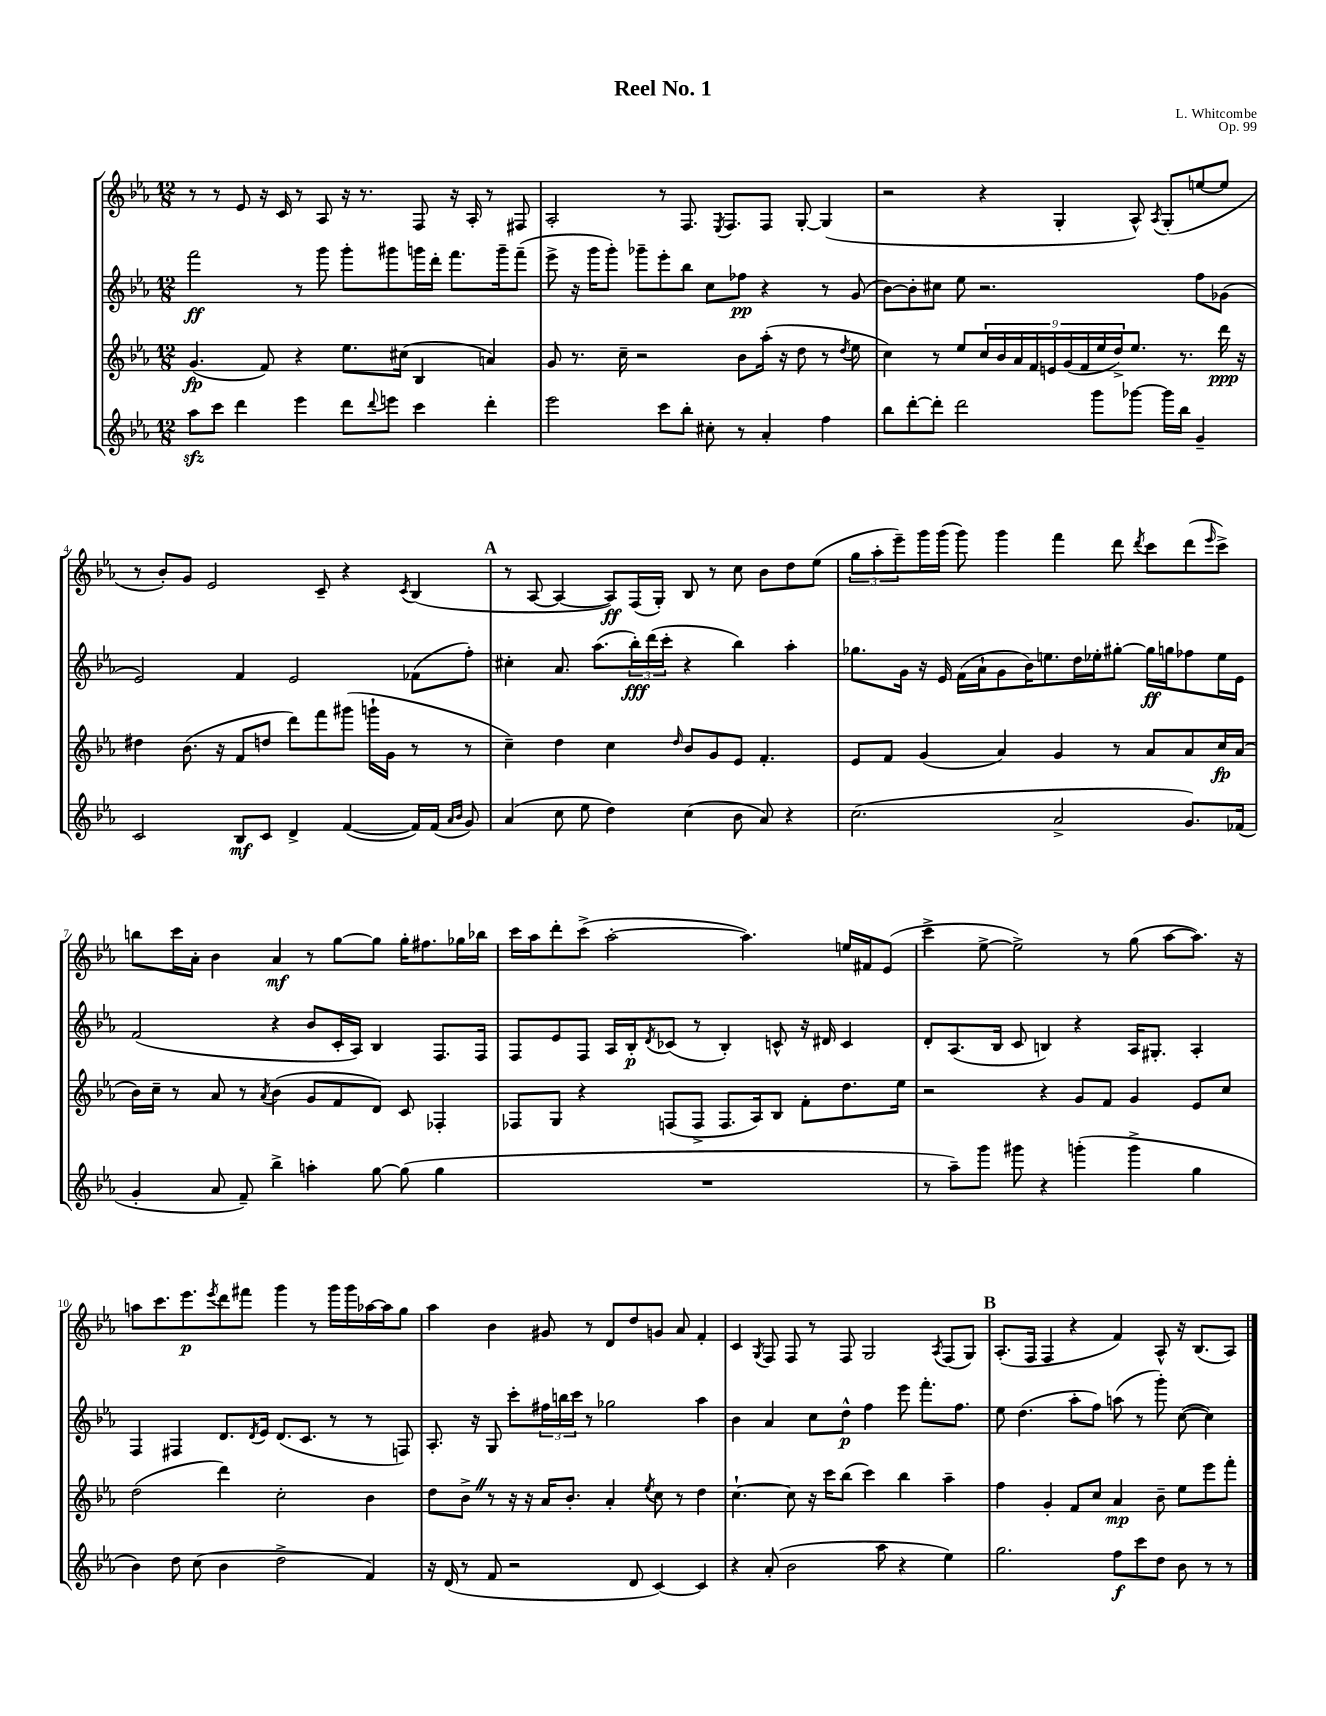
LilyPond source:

\header { title = "Reel No. 1" composer = "L. Whitcombe" opus = "Op. 99" }
<<
\new StaffGroup <<
\new Staff = "s0" {
    \clef treble \key ees \major \numericTimeSignature \time 12/8
    r8 r8 ees'8 r16 c'16 r8 aes8 r16 r8. f8 r16 aes16-. r8 fis8 |
    aes2-. r8 f8. \acciaccatura { ees8 } f8. f8 g8~-. g4( |
    r2 r4 g4-. aes8-^) \acciaccatura { aes8 } g8-.( e''8~ e''8 |
    r8 bes'8-.) g'8 ees'2 c'8-- r4 \acciaccatura { c'8 } bes4( |
    \mark \markup { \bold "A" } r8 aes8~ aes4~ aes8\ff) f16( g16-.) bes8 r8 c''8 bes'8 d''8 ees''8( |
    \tuplet 3/2 { g''8 aes''8-. ees'''8--) } g'''16 g'''16( g'''8) g'''4 f'''4 d'''8 \acciaccatura { d'''8 } c'''8 d'''8( \grace { ees'''16 } c'''8->) |
    b''8 c'''16 aes'16-. bes'4 aes'4\mf r8 g''8~ g''8 g''16-. fis''8. ges''16 bes''16 |
    c'''16 aes''16 d'''8-. c'''8->( aes''2~-. aes''4.) e''16 fis'16 ees'8( |
    c'''4-> ees''8~-> ees''2->) r8 g''8( aes''8~ aes''8.) r16 |
    a''8 c'''8. ees'''8.\p \acciaccatura { ees'''8 } d'''8 fis'''8 g'''4 r8 g'''16 g'''16 aes''16~ aes''16 g''8 |
    aes''4 bes'4 gis'8 r8 d'8 d''8 g'8 aes'8 f'4-. |
    c'4 \acciaccatura { g8 } f8 f8 r8 f8 g2 \acciaccatura { aes8 } f8( g8) |
    \mark \markup { \bold "B" } aes8.-.( f16 f4 r4 f'4) aes8-^ r16 bes8.( aes8) \bar "|." |
}
\new Staff = "s1" {
    \clef treble \key ees \major \numericTimeSignature \time 12/8
    f'''2\ff r8 g'''8 g'''8-. gis'''8 g'''16 d'''16-. f'''8. g'''16-- f'''8--( |
    ees'''8-> r16 g'''16 g'''8-.) ges'''8-- ees'''8-. bes''8 c''8 fes''8\pp r4 r8 g'8( |
    bes'8~) bes'8-. cis''8 ees''8 r2. f''8 ges'8( |
    ees'2) f'4 ees'2 fes'8( f''8-.) |
    \mark \markup { \bold "A" } cis''4-. aes'8. aes''8.( \tuplet 3/2 { bes''16-.\fff) d'''16( c'''16-. } r4 bes''4) aes''4-. |
    ges''8. g'16 r16 ees'16 f'16( aes'16-! g'8 bes'16) e''8. d''16 ees''16-. gis''8~-. gis''16\ff g''16 fes''8 ees''16 ees'16 |
    f'2( r4 bes'8 c'16-. aes16) bes4 f8. f16 |
    f8 ees'8 f8 aes16 bes16-.\p \acciaccatura { d'8 } ces'8( r8 bes4-.) c'8-^ r16 dis'16 c'4 |
    d'8-. aes8.( bes16 c'8 b4) r4 aes16 gis8.-. aes4-. |
    f4 fis4 d'8. \acciaccatura { d'8 } ees'16 d'8.( c'8. r8 r8 f8) |
    aes8.-. r16 g8 c'''8-. \tuplet 3/2 { fis''16 b''16 c'''16 } r8 ges''2 aes''4 |
    bes'4 aes'4 c''8 d''8-^\p f''4 ees'''8 f'''8.-. f''8. |
    \mark \markup { \bold "B" } ees''8 d''4.( aes''8-. f''8) a''8( r8 g'''8-.) c''8~( c''4) \bar "|." |
}
\new Staff = "s2" {
    \clef treble \key ees \major \numericTimeSignature \time 12/8
    g'4.\fp( f'8) r4 ees''8. cis''16( bes4 a'4) |
    g'8 r8. c''16-- r2 bes'8 aes''16-.( r16 d''8 r8 \acciaccatura { d''8 } ees''8 |
    c''4) r8 ees''8 \tuplet 9/8 { c''16 bes'16 aes'16 f'16 e'16 g'16( f'16 ees''16 d''16->) } ees''8. r8. d'''16\ppp r16 |
    dis''4 bes'8.( r16 f'8 d''8 d'''8) f'''8 gis'''8( g'''16-! g'16 r8 r8 |
    \mark \markup { \bold "A" } c''4--) d''4 c''4 \grace { d''16 } bes'8 g'8 ees'8 f'4.-. |
    ees'8 f'8 g'4( aes'4) g'4 r8 aes'8 aes'8 c''16\fp aes'16( |
    bes'16) c''16-- r8 aes'8 r8 \acciaccatura { aes'8 } bes'4( g'8 f'8 d'8) c'8 fes4-. |
    fes8 g8 r4 f8( f8-> f8. aes16) bes8 f'8-. d''8. ees''16 |
    r2 r4 g'8 f'8 g'4 ees'8 c''8 |
    d''2( d'''4) c''2-. bes'4 |
    d''8 bes'8-> \once \override BreathingSign.text = \markup { \musicglyph "scripts.caesura.straight" } \breathe r8 r16 r16 aes'16 bes'8.-. aes'4-. \acciaccatura { ees''8 } c''8 r8 d''4 |
    c''4.~-! c''8 r16 c'''16 bes''8( c'''4) bes''4 aes''4-- |
    \mark \markup { \bold "B" } f''4 g'4-. f'8 c''8 aes'4\mp bes'8-- ees''8 ees'''8 f'''8-. \bar "|." |
}
\new Staff = "s3" {
    \clef treble \key ees \major \numericTimeSignature \time 12/8
    aes''8\sfz c'''8 d'''4 ees'''4 d'''8 \appoggiatura { d'''8 } e'''8 c'''4 d'''4-. |
    ees'''2 c'''8 bes''8-. cis''8-. r8 aes'4-. f''4 |
    bes''8 d'''8~-. d'''8-. d'''2 g'''8 ges'''8~ ges'''16 bes''16 g'4-- |
    c'2 bes8\mf c'8 d'4-> f'4~( f'16) f'16( \grace { aes'16 bes'16 } g'8) |
    \mark \markup { \bold "A" } aes'4( c''8 ees''8 d''4) c''4( bes'8 aes'8) r4 |
    c''2.( aes'2-> g'8.) fes'16( |
    g'4-. aes'8 f'8--) bes''4-> a''4-. g''8~ g''8( g''4 |
    R1. |
    r8 aes''8--) g'''8 gis'''8 r4 g'''4-.( g'''4-> g''4 |
    bes'4) d''8 c''8( bes'4 d''2-> f'4) |
    r16 d'16( r8 f'8 r2 d'8 c'4~) c'4 |
    r4 aes'8-.( bes'2 aes''8 r4 ees''4) |
    \mark \markup { \bold "B" } g''2. f''8\f c'''8 d''8 bes'8 r8 r8 \bar "|." |
}
>>
>>
